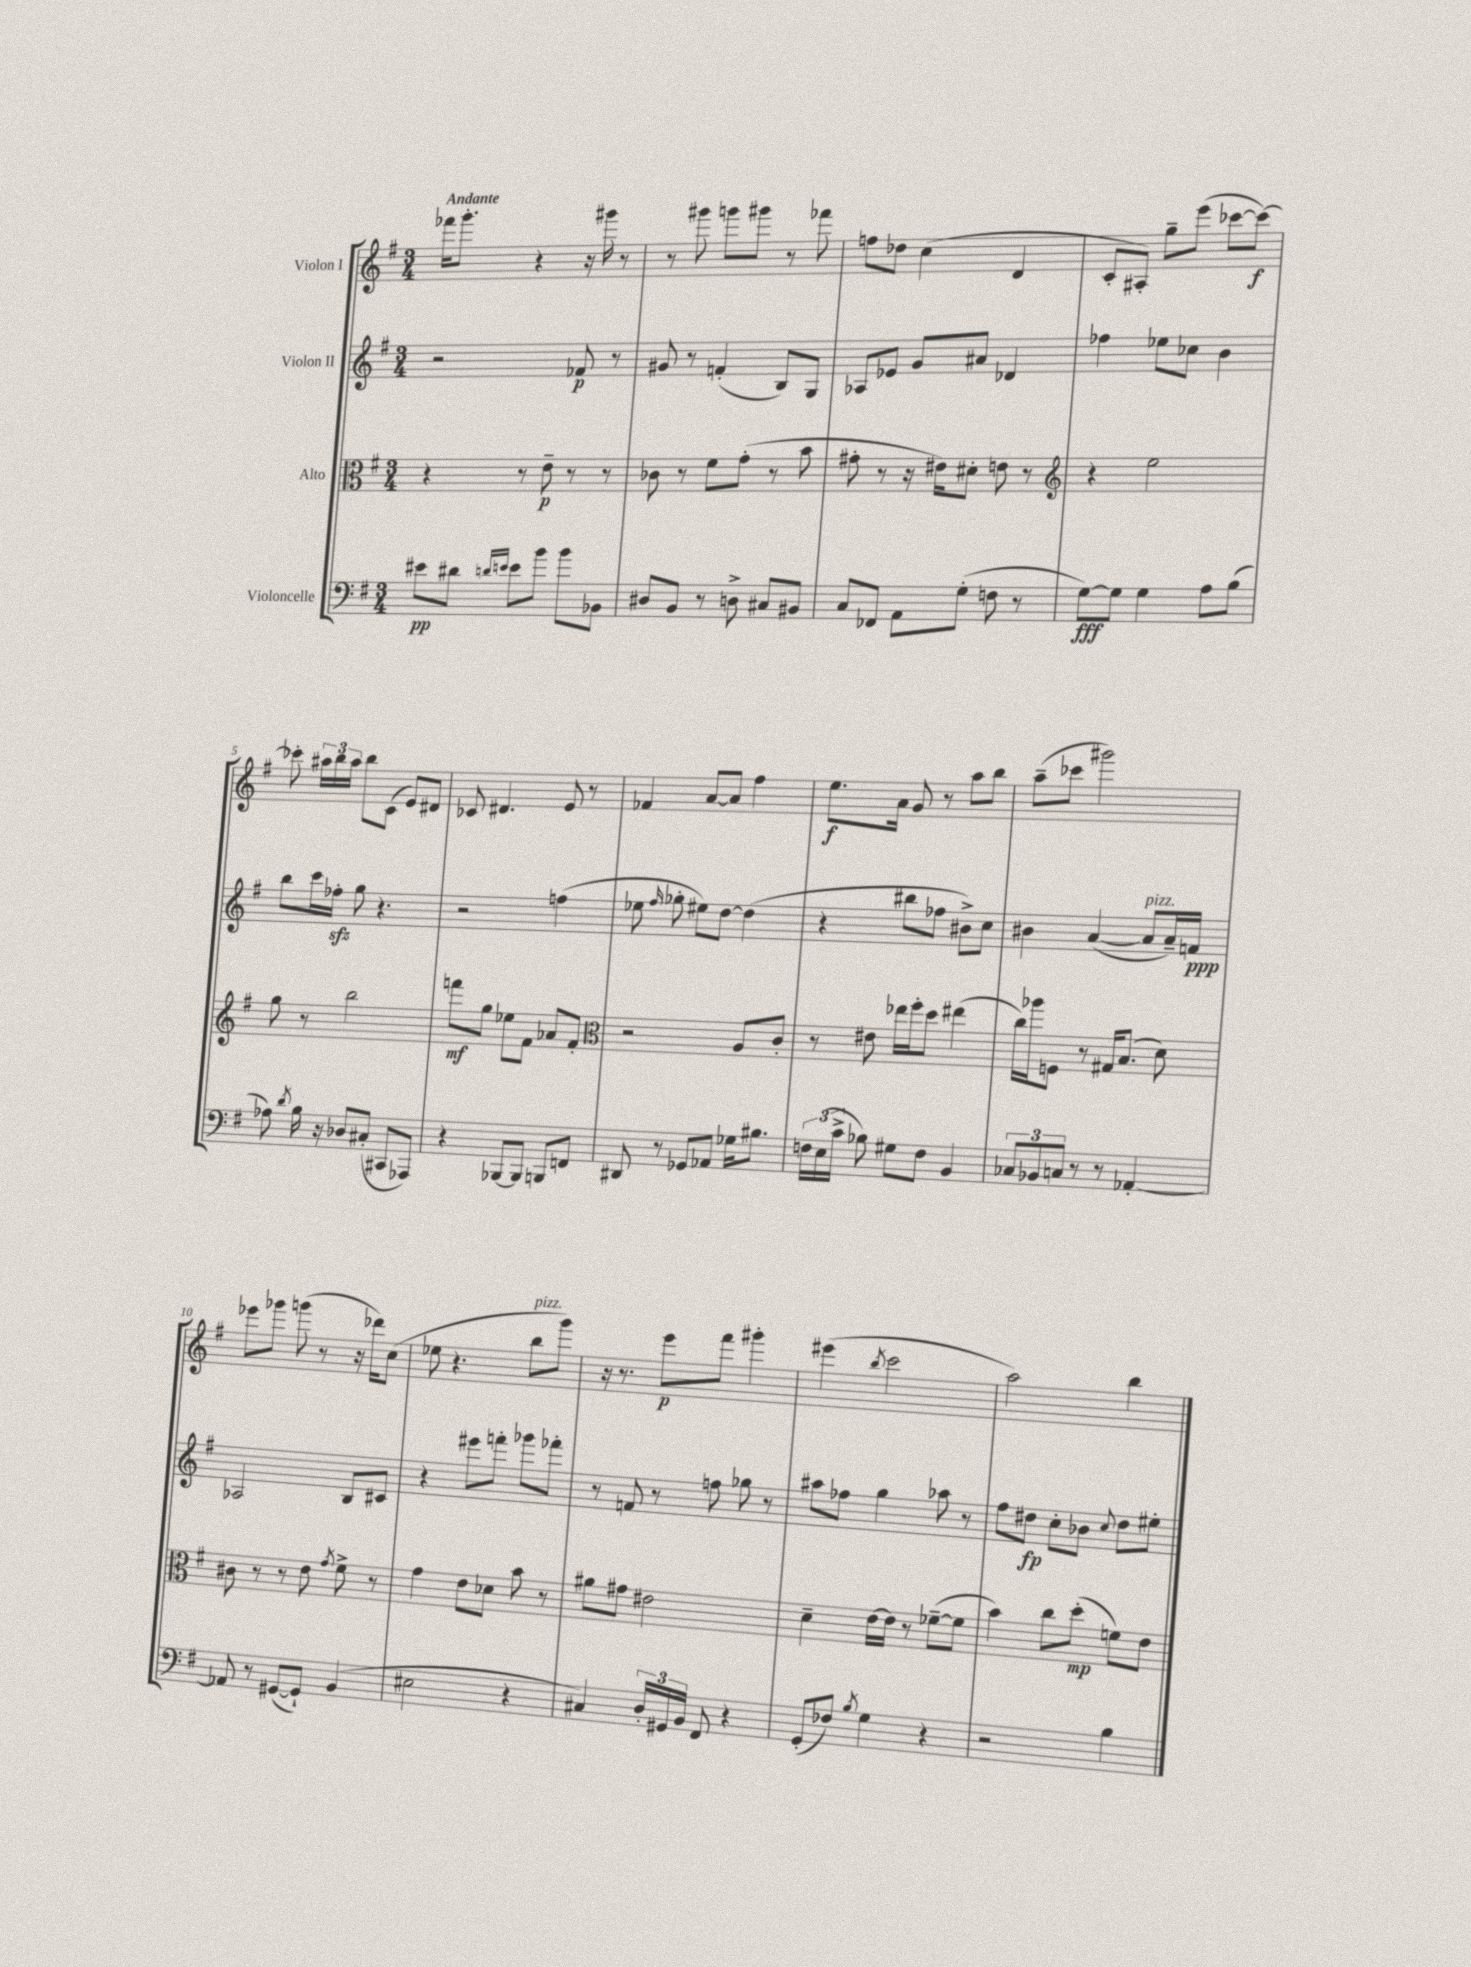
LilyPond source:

<<
\new StaffGroup <<
\new Staff = "s0" \with { instrumentName = "Violon I" } {
    \clef treble \key g \major \numericTimeSignature \time 3/4 \tempo "Andante"
    \autoBeamOff fes'''16[ g'''8.]-. r4 r16 gis'''16 r8 |
    r8 gis'''8 g'''8[ gis'''8] r8 fes'''8 |
    f''8[ des''8] c''4( d'4 |
    c'8[-. ais8]-.) g''8[-- e'''8]( ces'''8[~ ces'''8]~\f) |
    ces'''8-. \tuplet 3/2 { ais''16[ b''16 ais''16] } b''8[ c'8]( e'8[) dis'8] |
    ces'8 dis'4. e'8 r8 |
    fes'4 a'8[~ a'8] fis''4 |
    e''8.[\f a'16] g'8 r8 a''8[ b''8] |
    a''8[--( ces'''8] gis'''2) |
    ees'''8[ ges'''8] g'''8( r8 r16 des'''16[) c''8]( |
    ees''8 r4. b''8[^\markup { \italic "pizz." } g'''8]) |
    r16 r8. e'''8[\p fis'''8] gis'''4-. |
    eis'''4( \acciaccatura { b''8 } c'''2 |
    a''2) b''4 \bar "|." |
}
\new Staff = "s1" \with { instrumentName = "Violon II" } {
    \clef treble \key g \major \numericTimeSignature \time 3/4
    \autoBeamOff r2 fes'8\p r8 |
    gis'8 r8 f'4-.( b8[) g8] |
    aes8[ ees'8] g'8[ ais'8] des'4 |
    fes''4 ees''8[ ces''8] b'4 |
    b''8[ c'''16 fes''16]-.\sfz g''8 r4. |
    r2 f''4( |
    ees''8 \grace { fis''16 } ges''8-. eis''8[) d''8]~ d''4( |
    r4 bis''8[ fes''8] bis'8[->) c''8] |
    bis'4 a'4~( a'8[^\markup { \italic "pizz." } a'16--) f'16]\ppp |
    aes2 b8[ cis'8] |
    r4 eis'''8[ f'''8]-. ges'''8[ fes'''8]-. |
    r8 f'8 r8 f''8 ges''8 r8 |
    ais''8[ fes''8] g''4 aes''8 r8 |
    fis''8[ dis''8]\fp c''8[-. bes'8] \appoggiatura { c''8 } dis''8[ eis''8]-. \bar "|." |
}
\new Staff = "s2" \with { instrumentName = "Alto" } {
    \clef alto \key g \major \numericTimeSignature \time 3/4
    \autoBeamOff r4 r8 e'8--\p r8 r8 |
    ces'8 r8 fis'8[ g'8]-.( r8 b'8 |
    gis'8-. r8 r16 eis'16[) dis'8]-. e'8 r8 |
    \clef treble r4 e''2 |
    g''8 r8 b''2 |
    f'''8[\mf g''8] ees''8[ fis'8] aes'8[ fis'8]-. |
    \clef alto r2 a8[ c'8]-. |
    r8 eis'8 ees''16[ fis''16-. d''8] eis''4( |
    c''16[) aes''16 f8] r8 gis16[ b8.]( d'8) |
    cis'8 r8 r8 e'8 \acciaccatura { g'8 } fis'8-> r8 |
    g'4 e'8[ des'8] b'8 r8 |
    ais'8[ gis'8] eis'2 |
    d'4-- e'16[~ e'16] r8 fes'8[~--( fes'8] |
    b'4) c''8[ d''8]-.\mp( f'8[) e'8] \bar "|." |
}
\new Staff = "s3" \with { instrumentName = "Violoncelle" } {
    \clef bass \key g \major \numericTimeSignature \time 3/4
    \autoBeamOff eis'8[\pp dis'8] \grace { d'16[ e'16] } e'8[ b'8] b'8[ bes,8] |
    dis8[ b,8] r8 d8-> cis8[ bis,8] |
    c8[ fes,8] a,8[ g8]-.( f8 r8 |
    g8[~\fff) g8] g4 a8[ b8]( |
    aes8) \acciaccatura { d'8 } b16 r16 des8[ cis8]-.( cis,8[ aes,,8]) |
    r4 bes,,8[~ bes,,8] b,,8[ f,8] |
    dis,8 r8 ges,8[ aes,8] ges16[ bis8.] |
    \tuplet 3/2 { f16[ e16( c'16]-> } bes8) gis8[ f8] b,4 |
    \tuplet 3/2 { ces8[ bes,8 c8] } r8 r8 aes,4~-. |
    aes,8 r8 gis,8[~( gis,8]-!) b,4( |
    eis2 r4 |
    cis4) \tuplet 3/2 { d16[-. gis,16 b,16] } fis,8 r4 |
    g,8[-.( fes8]) \acciaccatura { b8 } g4 r4 |
    r2 b4 \bar "|." |
}
>>
>>
